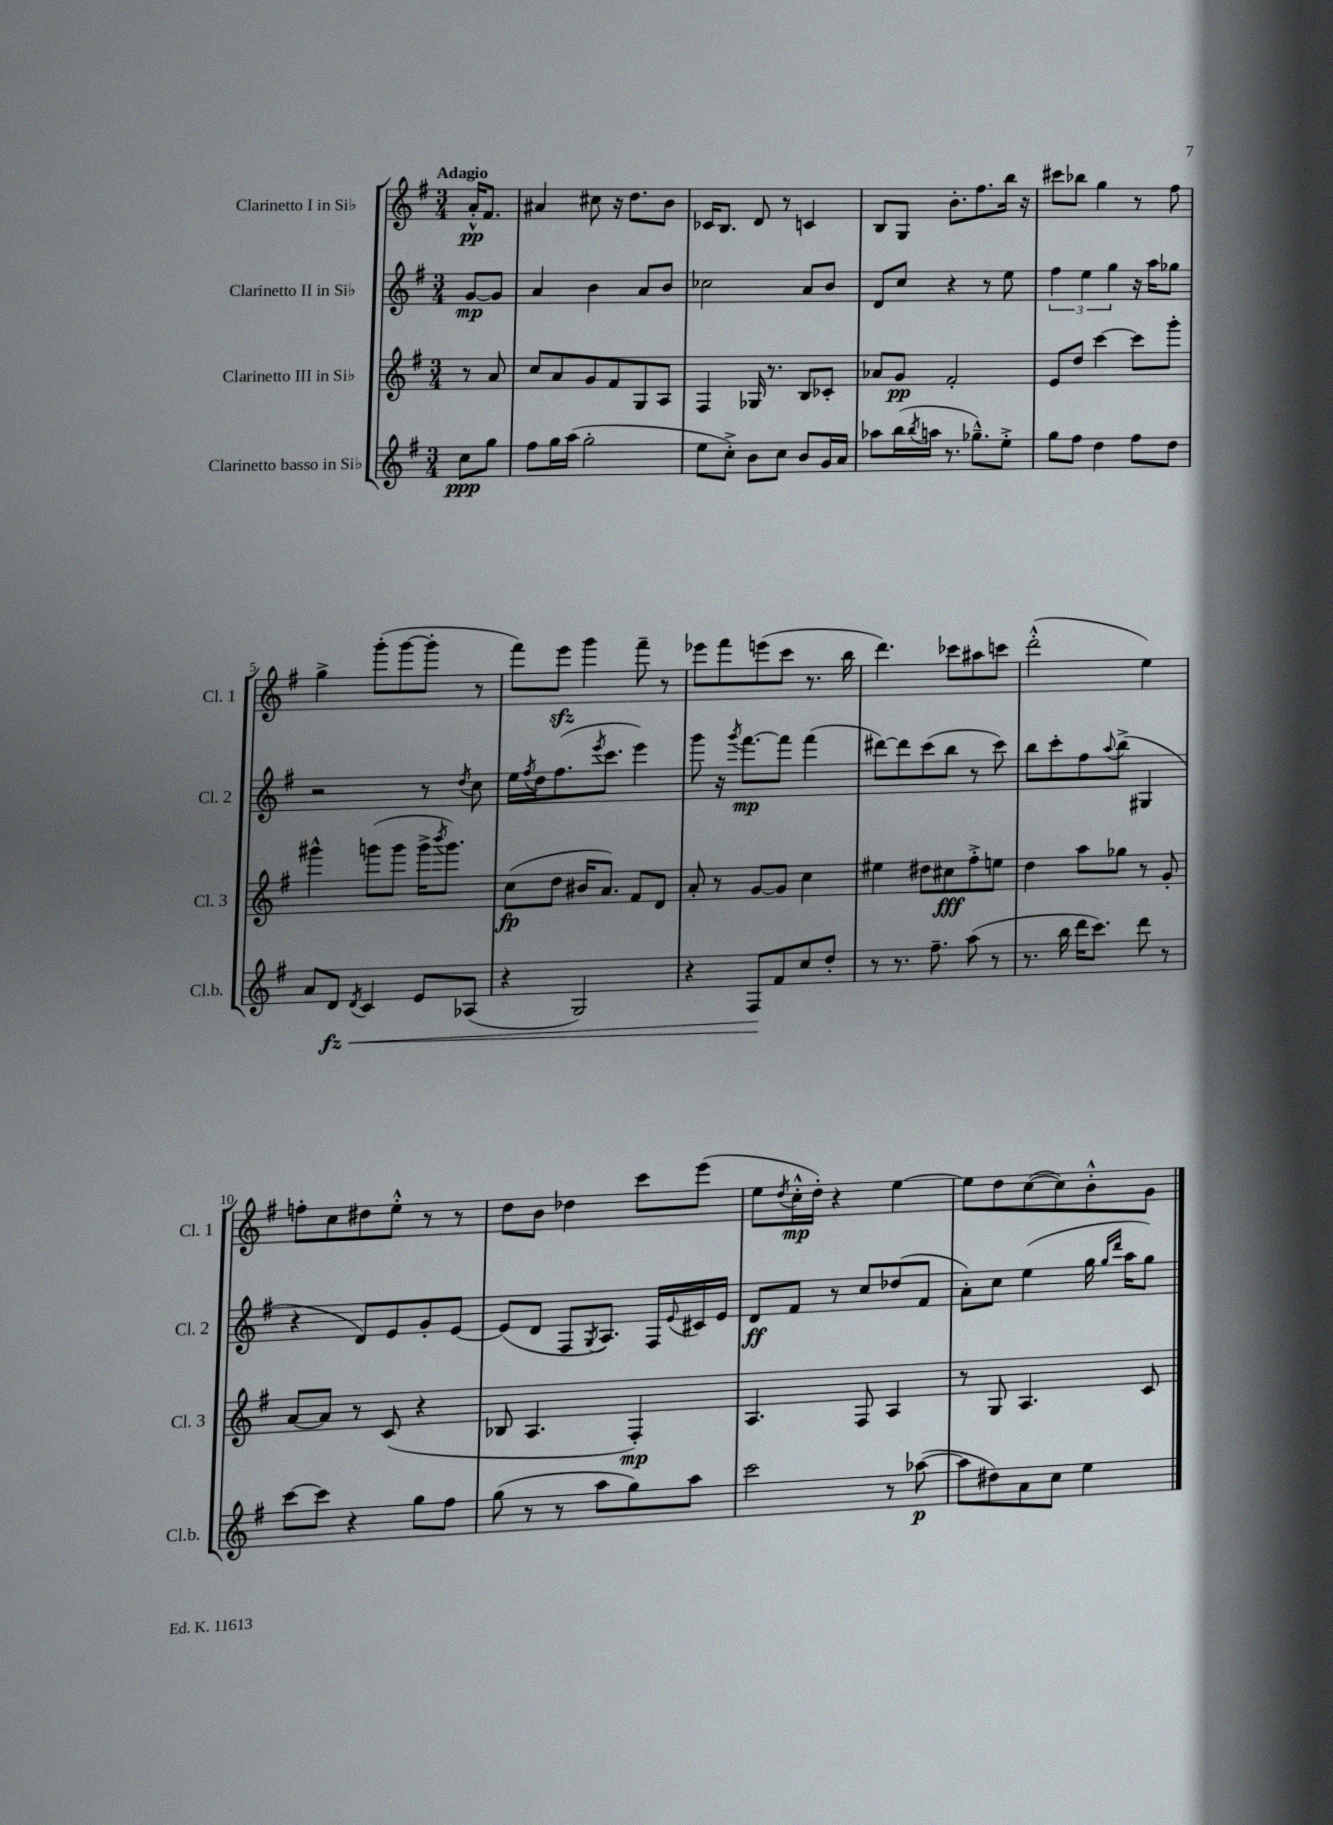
<<
\new StaffGroup <<
\new Staff = "s0" \with { instrumentName = "Clarinetto I in Sib" shortInstrumentName = "Cl. 1" } {
    \clef treble \key g \major \numericTimeSignature \time 3/4 \partial 4 \tempo "Adagio"
    a'16-.-^\pp fis'8. |
    ais'4 cis''8 r16 d''8. b'8 |
    ces'16 b8. d'8 r8 c'4 |
    b8 g8 b'8.-. fis''8. b''16 r16 |
    cis'''8 bes''8 g''4 r8 fis''8 |
    g''4-> g'''8-.( g'''8~ g'''8-. r8 |
    fis'''8) e'''8\sfz g'''4 fis'''8-- r8 |
    ees'''8 fis'''8 e'''8( c'''8 r8. b''16 |
    d'''4.) ces'''8 ais''8 c'''8 |
    d'''2-.-^( e''4) |
    f''8-. c''8 dis''8 e''8-.-^ r8 r8 |
    d''8 b'8 des''4 c'''8 e'''8( |
    e''8 \acciaccatura { d''8 } c''16-.-^\mp d''16-.) r4 e''4~ |
    e''8 d''8 c''8~( c''8) b'8-.-^ g'8 \bar "|." |
}
\new Staff = "s1" \with { instrumentName = "Clarinetto II in Sib" shortInstrumentName = "Cl. 2" } {
    \clef treble \key g \major \numericTimeSignature \time 3/4 \partial 4
    g'8~\mp g'8 |
    a'4 b'4 a'8 b'8 |
    ces''2 a'8 b'8 |
    d'8 c''8 r4 r8 e''8 |
    \tuplet 3/2 { fis''4 e''4 g''4 } r16 a''16 ges''8 |
    r2 r8 \acciaccatura { d''8 } c''8 |
    e''16 \acciaccatura { fis''8 } d''16 fis''8.( \acciaccatura { e'''8 } c'''8. e'''4) |
    g'''8 r16 \acciaccatura { g'''8 } fis'''8.~\mp fis'''8 fis'''4( |
    dis'''8~) dis'''8 c'''8( b''8 r8 c'''8) |
    b''8 c'''8-. fis''8 \appoggiatura { a''8 } b''8->( gis4 |
    r4 d'8) e'8 g'8-. e'8~ |
    e'8( d'8 fis8 \acciaccatura { g8 } a8.) fis16 \appoggiatura { e'8 } cis'16 e'16 |
    d'8\ff fis'8 r8 c''8 des''8( fis'8 |
    a'8-.) c''8 e''4( g''16 \grace { g''16 d'''16 } a''16 g''8) \bar "|." |
}
\new Staff = "s2" \with { instrumentName = "Clarinetto III in Sib" shortInstrumentName = "Cl. 3" } {
    \clef treble \key g \major \numericTimeSignature \time 3/4 \partial 4
    r8 a'8 |
    c''8 a'8 g'8 fis'8 g8 a8 |
    fis4 ges16 r8. b8 ces'8-. |
    aes'8 g'8\pp fis'2-. |
    e'8 d''8 c'''4~ c'''8 g'''8-. |
    gis'''4-^ g'''8( g'''8 g'''16-> \acciaccatura { b'''8 } g'''8.) |
    c''8\fp( d''8 bis'16 a'8.) fis'8 d'8 |
    a'8-. r8 g'8~ g'8 c''4 |
    eis''4 dis''8 cis''8\fff fis''8-.-> e''8 |
    d''4 a''8 ges''8 r8 g'8-. |
    a'8~ a'8 r8 c'8( r4 |
    bes8 a4. fis4-.\mp) |
    a4. fis8 a4 |
    r8 g8 a4. c'8 \bar "|." |
}
\new Staff = "s3" \with { instrumentName = "Clarinetto basso in Sib" shortInstrumentName = "Cl.b." } {
    \clef treble \key g \major \numericTimeSignature \time 3/4 \partial 4
    c''8\ppp g''8 |
    fis''8 g''16 a''16( g''2-. |
    e''8 c''8-.->) b'8 c''8 b'8 g'16 a'16 |
    aes''8 b''16( \acciaccatura { b''8 } a''16 r8. ges''8.---^) e''8-.-> |
    g''8 fis''8 d''4 fis''8 d''8 |
    a'8 d'8\fz\< \acciaccatura { d'8 } c'4 e'8 aes8( |
    r4 g2) |
    r4 fis8\! fis'8 c''8 d''8-. |
    r8 r8. fis''8.-- a''8( r8 |
    r8. b''16 d'''16 c'''8.) d'''8 r8 |
    c'''8~ c'''8 r4 g''8 fis''8 |
    g''8( r8 r8 a''8 g''8) a''8 |
    c'''2 r8 aes''8~\p( |
    aes''8 dis''8) a'8 c''8 e''4 \bar "|." |
}
>>
>>
